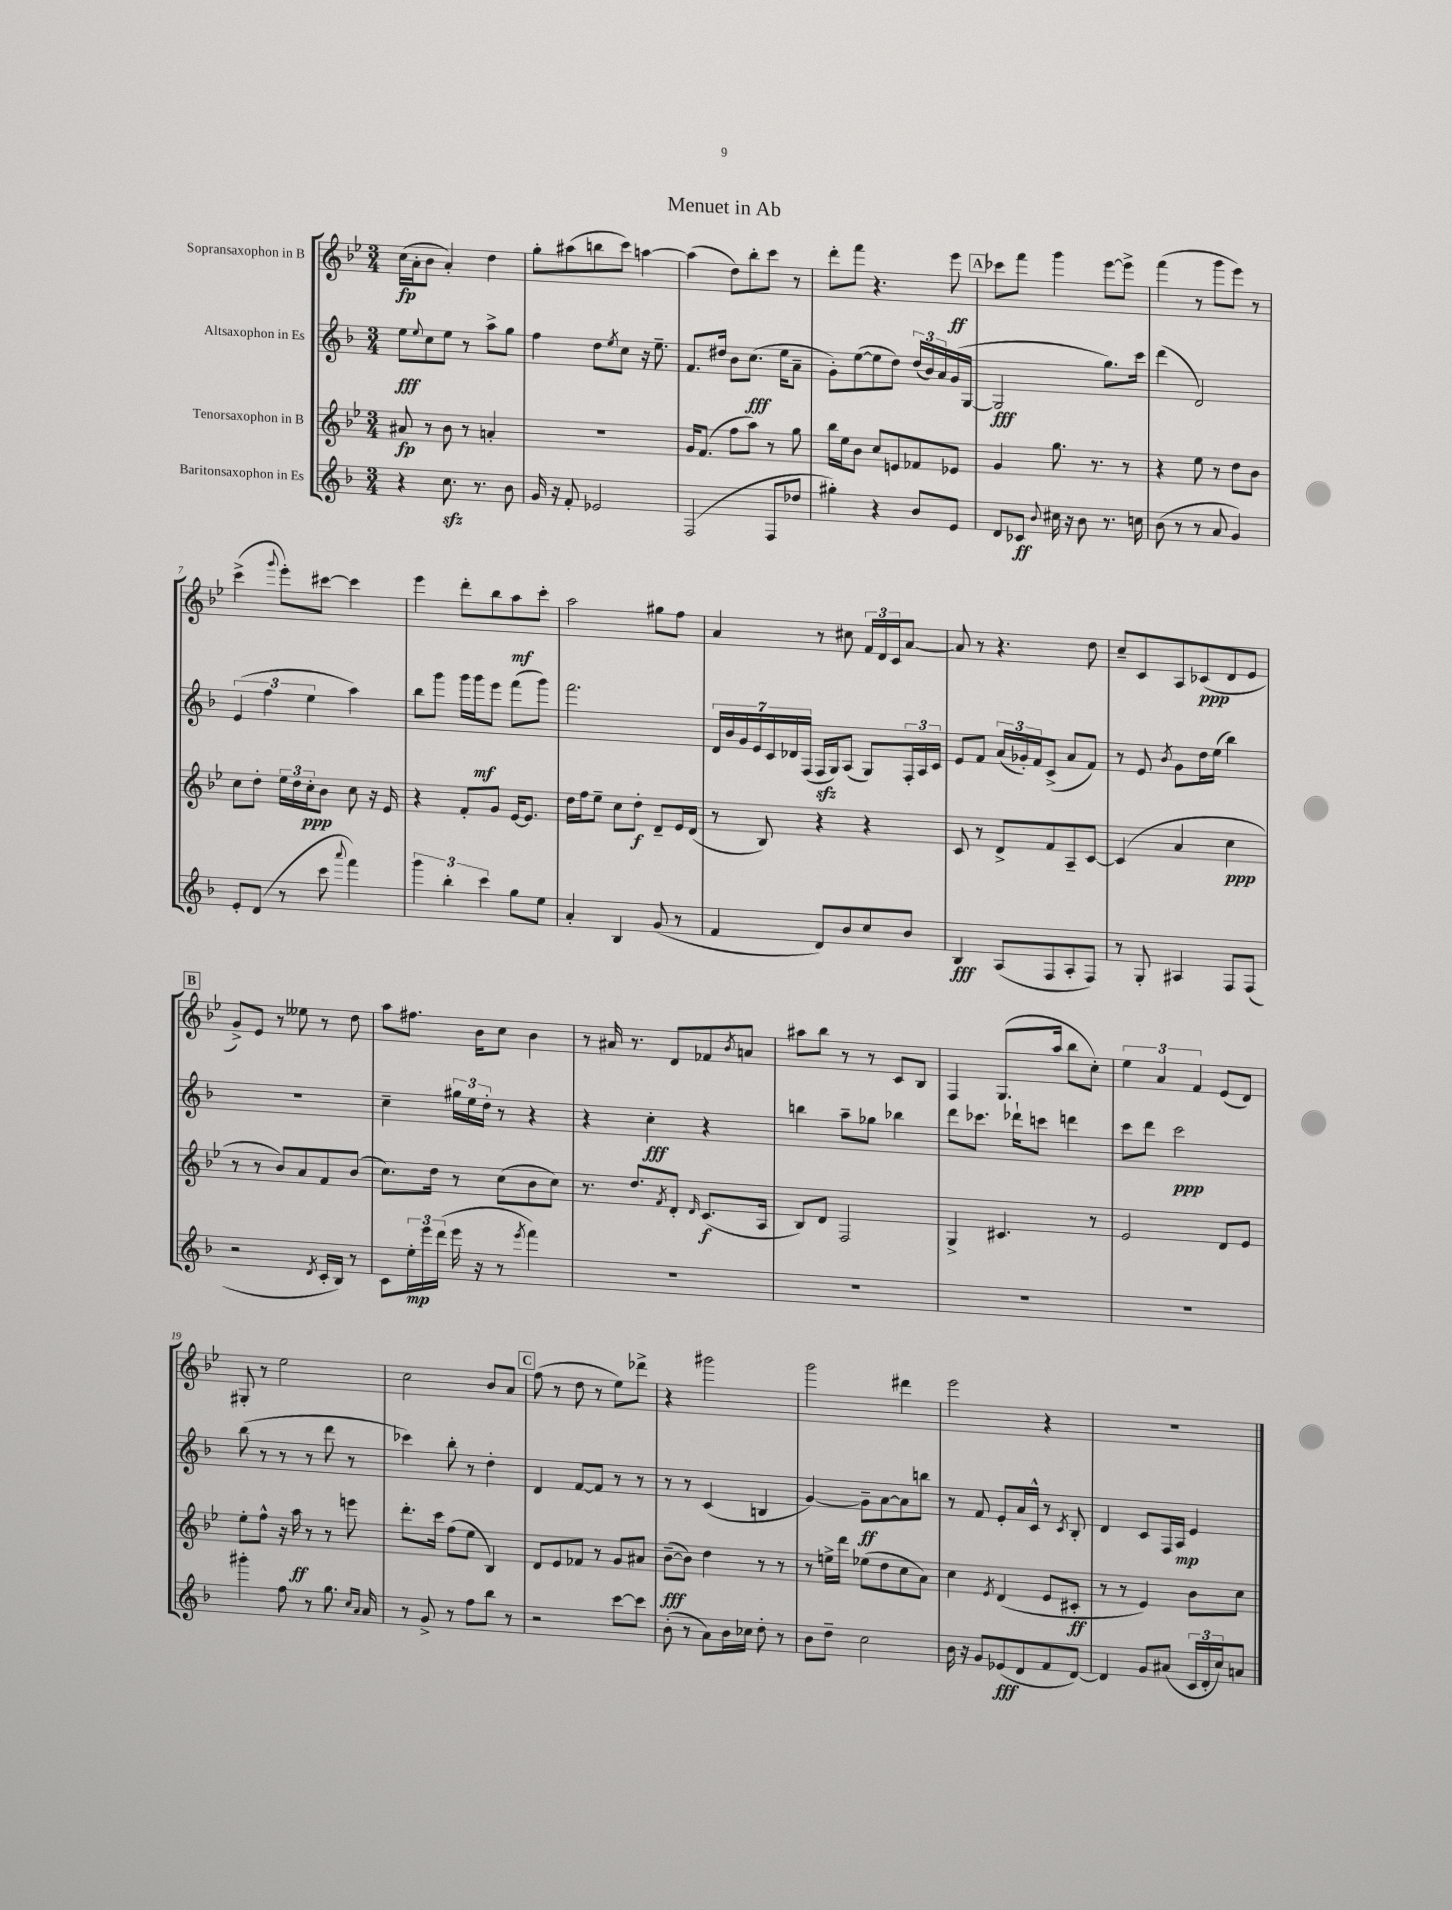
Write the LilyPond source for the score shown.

\header { title = "Menuet in Ab" }
<<
\new StaffGroup <<
\new Staff = "s0" \with { instrumentName = "Sopransaxophon in B" } {
    \clef treble \key bes \major \numericTimeSignature \time 3/4
    c''16\fp( a'16-. bes'8 a'4-.) d''4 |
    g''8-. ais''8( b''8 c'''8) a''4~ |
    a''4( d''8) bes''8-. c'''8 r8 |
    d'''8-. f'''8 r4. ees'''8\ff |
    \mark \markup { \box "A" } ces'''8 f'''8 g'''4 ees'''8~ ees'''8-> |
    f'''4( r8 g'''8 ees'''8) r8 |
    c'''4->( \appoggiatura { g'''8 } ees'''8-.) cis'''8~ cis'''4 |
    ees'''4 d'''8-. bes''8 a''8\mf c'''8-. |
    a''2 gis''8 f''8 |
    a'4 r8 cis''8 \tuplet 3/2 { f'16 d'16 c'16 } a'8~ |
    a'8 r8 r4. d''8 |
    c''8-- c'8 a8 ces'8\ppp( d'8 ees'8 |
    \mark \markup { \box "B" } g'8->) ees'8 r8 eeses''8 r8 d''8 |
    a''8 fis''8. bes'16 c''8 bes'4 |
    r8 ais'16 r8. d'8 fes'8 \acciaccatura { bes'8 } a'8 |
    ais''8 bes''8 r8 r8 c'8 bes8 |
    f4 g8.( a''16 bes''8 c''8-.) |
    \tuplet 3/2 { ees''4 a'4 f'4 } ees'8( d'8) |
    gis8-. r8 ees''2 |
    c''2 bes'8 a'8 |
    \mark \markup { \box "C" } f''8( r8 d''8 r8 ees''8) des'''8-> |
    r4 gis'''2 |
    g'''2 dis'''4 |
    ees'''2 r4 |
    R2. \bar "|." |
}
\new Staff = "s1" \with { instrumentName = "Altsaxophon in Es" } {
    \clef treble \key f \major \numericTimeSignature \time 3/4
    e''8\fff \appoggiatura { e''8 } c''8 e''8 r8 a''8-> g''8 |
    f''4 d''8 \acciaccatura { e''8 } c''8 r16 e''8.-- |
    f'8. dis''16 bes'8 c''8.\fff( e''16 a'8-- |
    g'8-.) e''8~( e''8 d''8) \tuplet 3/2 { d''16( bes'16) a'16 } g'16( g16~ |
    \mark \markup { \box "A" } g2\fff g''8.) c'''16 |
    d'''4( d'2) |
    \tuplet 3/2 { e'4( f''4 e''4 } a''4) |
    bes''8 g'''8 g'''16 g'''16\mf e'''8 f'''8( g'''8) |
    f'''2. |
    \tuplet 7/4 { d'16 bes'16 g'16 e'16 c'16 des'16 f16( } f16\sfz g16) a8( g8) \tuplet 3/2 { f16-. a16 c'16 } |
    e'8 f'8 \tuplet 3/2 { a'16( ges'16-.) f'16 } c'8->( a'8 f'8) |
    r8 e'8 \acciaccatura { bes'8 } g'8 d''16 e''16( bes''4) |
    \mark \markup { \box "B" } R2. |
    c''4-- \tuplet 3/2 { gis''16 e''16 d''16-. } r8 r4 |
    r4 c''4-.\fff r4 |
    b''4 a''8-- ges''8 bes''4 |
    d'''8 ces'''8. des'''16-! c'''8 d'''4 |
    c'''8 d'''8 c'''2\ppp |
    bes''8( r8 r8 r8 d'''8 r8 |
    ces'''4) bes''8-. r8 d''4-. |
    \mark \markup { \box "C" } d'4 f'8~ f'8 r8 r8 |
    r8 r8 c'4( b4 |
    g'4~) g'8--\ff a'8~ a'8 b''8 |
    r8 f'8 e'8-. a'16 c'16-^ r8 \acciaccatura { c'8 } bes8-. |
    d'4 c'8 f16 a16\mp e'4 \bar "|." |
}
\new Staff = "s2" \with { instrumentName = "Tenorsaxophon in B" } {
    \clef treble \key bes \major \numericTimeSignature \time 3/4
    ais'8\fp r8 bes'8 r8 a'4-. |
    R2. |
    g'16 f'8.( f''8 a''8) r8 g''8 |
    bes''16 ees''16 bes'8 c''8 e'8 fes'8 ees'8 |
    \mark \markup { \box "A" } g'4 g''8. r8. r8 |
    r4 ees''8 r8 d''8 bes'8 |
    c''8 d''8-. \tuplet 3/2 { ees''16 d''16 c''16-.\ppp } bes'8 c''8 r16 ees'16 |
    r4 f'8-. g'8 ees'16~ ees'8. |
    d''16 f''16 ees''8-- c''8 d''8-.\f d'8-- ees'16 d'16( |
    r8 bes8) r4 r4 |
    c'8 r8 d'8-> f'8 a8-- c'8~ |
    c'4( a'4 c''4\ppp |
    \mark \markup { \box "B" } r8 r8 bes'8) a'8 f'8 bes'8( |
    c''8.) d''16 r8 c''8( bes'8 c''8) |
    r8. d''8. \acciaccatura { f'8 } d'8-. \grace { d'16 } c'8.\f( a16 |
    bes8) d'8 f2 |
    g4-> cis'4. r8 |
    ees'2 d'8 ees'8 |
    ees''8-. f''8-^ r16 a''16\ff r8 r8 e'''8 |
    d'''8.-. c'''16 f''8( ees''8 bes4) |
    \mark \markup { \box "C" } d'8 ees'8 fes'8 r8 g'8 ais'8 |
    bes'8~--\fff( bes'8) d''4 r8 r8 |
    r8 e''16-> d'''16 ees''8( d''8 c''8 a'8) |
    c''4 \acciaccatura { ees'8 } d'4( ees'8 cis'8-.\ff |
    r8 r8 ees'4) bes'8 c''8 \bar "|." |
}
\new Staff = "s3" \with { instrumentName = "Baritonsaxophon in Es" } {
    \clef treble \key f \major \numericTimeSignature \time 3/4
    r4 c''8.\sfz r8. bes'8 |
    g'16 r16 f'8-. ees'2 |
    f2( f8 des''8 |
    gis''4-.) r4 bes'8 e'8 |
    \mark \markup { \box "A" } d'8 ces'8\ff \appoggiatura { bes'8 } cis''16 r16 bes'8 r8. c''16 |
    bes'8( r8 r8 a'8 g'4) |
    e'8-. d'8( r8 c'''8 \appoggiatura { a'''8 } f'''4) |
    \tuplet 3/2 { g'''4 bes''4-. c'''4 } g''8 e''8 |
    a'4-. bes4 g'8( r8 |
    f'4 d'8) bes'8 c''8 bes'8 |
    bes4\fff a8( f8 a8-. f8) |
    r8 g8-. ais4 f8 f8( |
    \mark \markup { \box "B" } r2 \acciaccatura { d'8 } c'16-. bes16) r8 |
    c'8 \tuplet 3/2 { e''16-.\mp e'''16 d'''16( } e'''16 r16 r8 \acciaccatura { e'''8 } f'''4) |
    R2. |
    R2. |
    R2. |
    R2. |
    gis'''4-. f''8 r8 g''8. \grace { c''16 a'16 } a'16 |
    r8 g'8-> r8 f''8 bes''8 r8 |
    \mark \markup { \box "C" } r2 c'''8~ c'''8 |
    bes'8-.( r8 a'8) bes'16 ces''16 d''8-. r8 |
    bes'8 d''8-- c''2 |
    bes'16 r16 g'8 ees'8\fff( d'8 f'8 d'8~) |
    d'4 g'8 ais'8( \tuplet 3/2 { c'16 d'16-. c''16) } a'8 \bar "|." |
}
>>
>>
